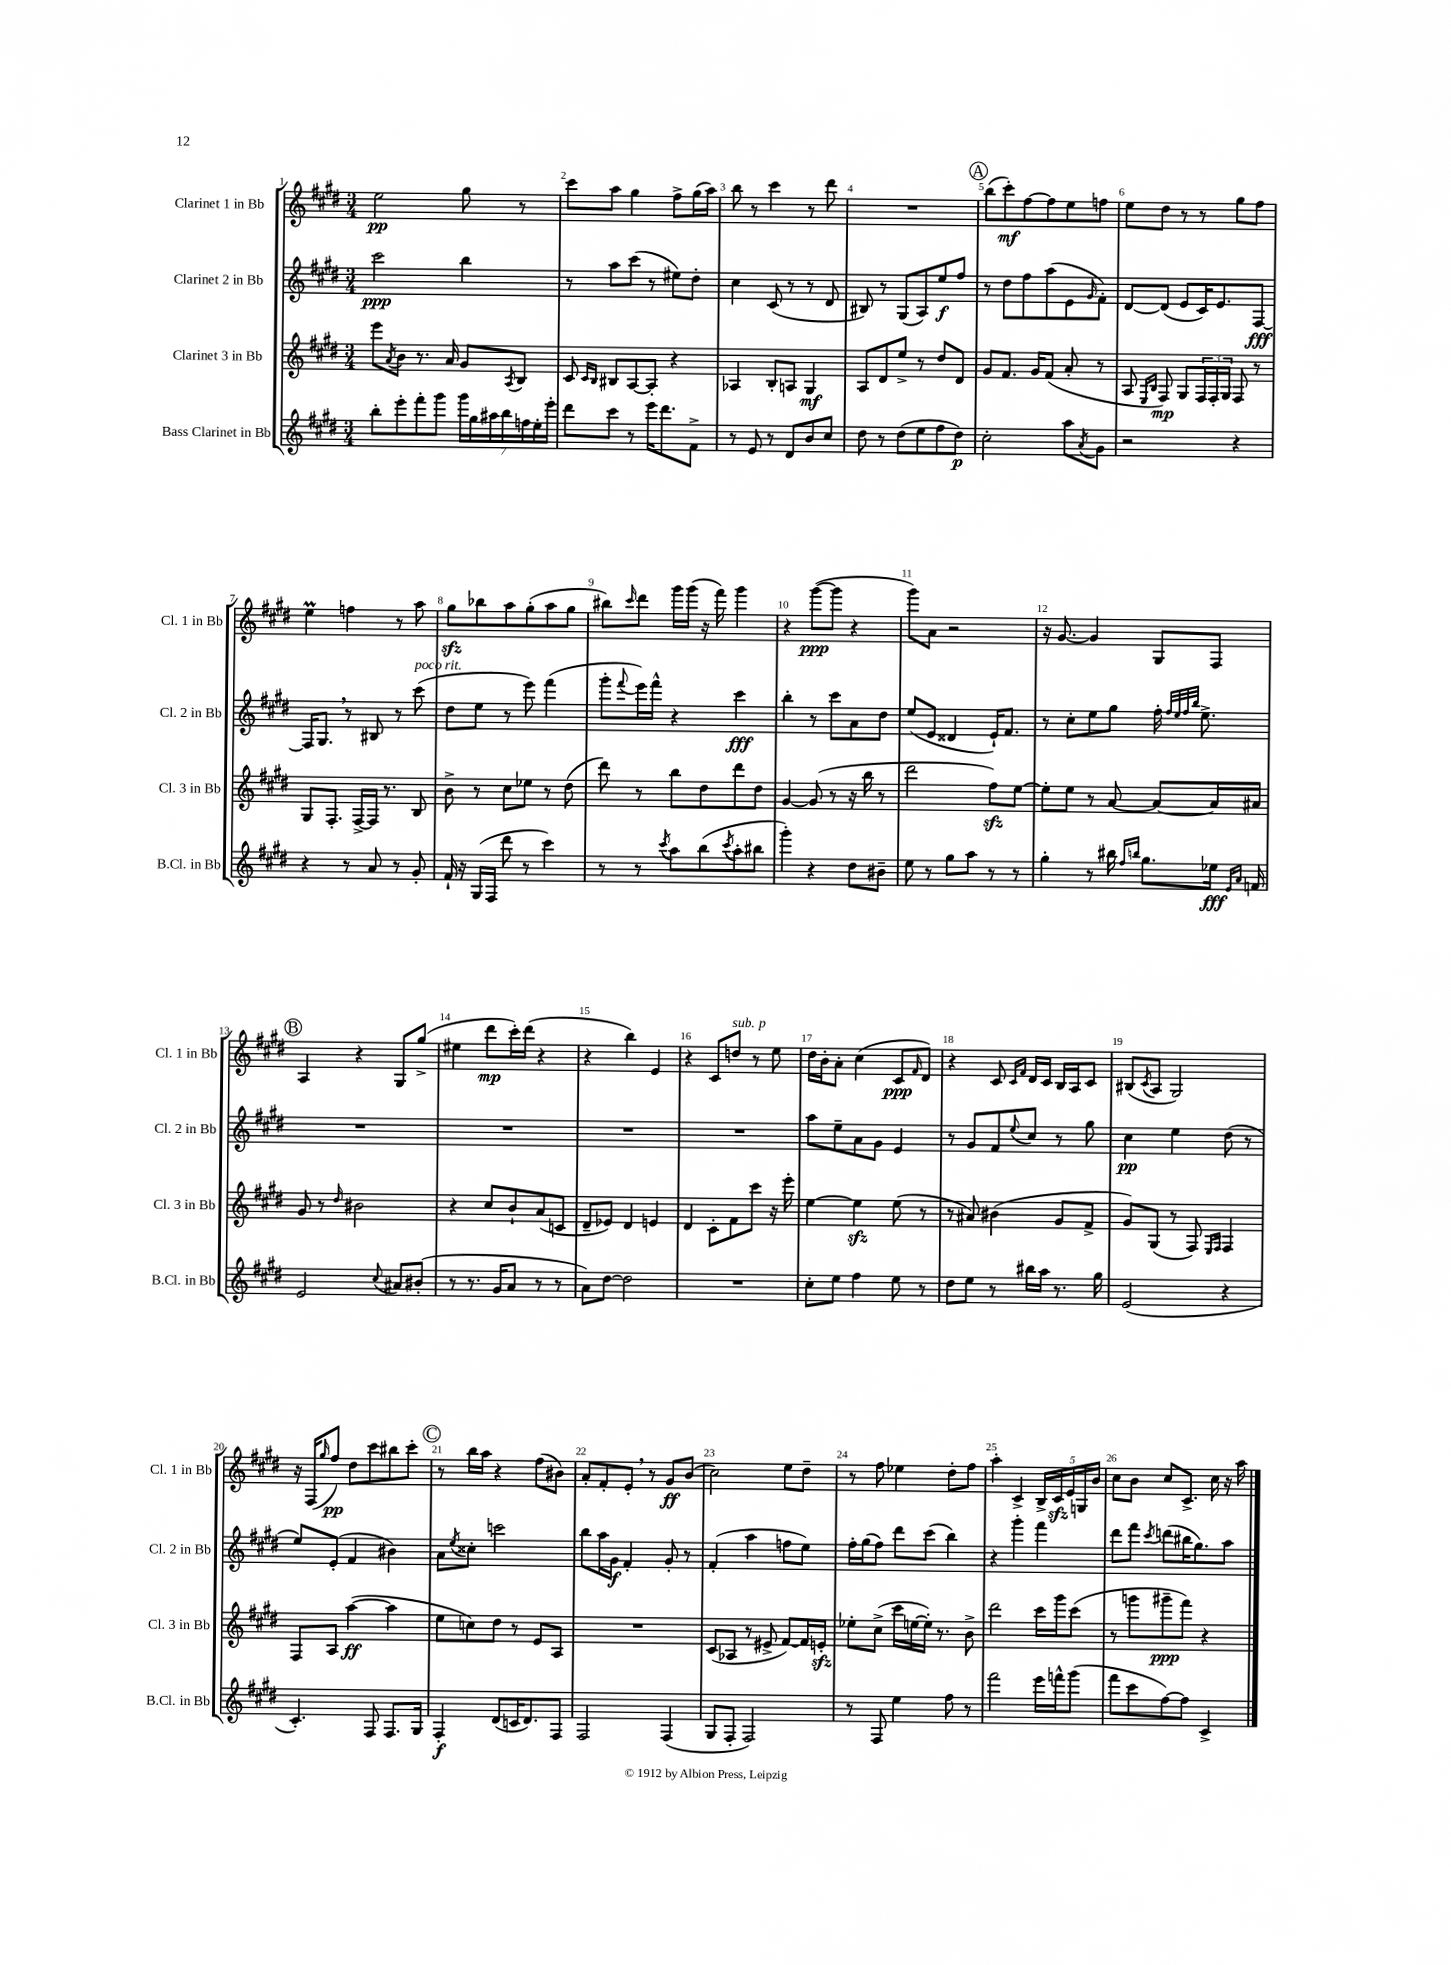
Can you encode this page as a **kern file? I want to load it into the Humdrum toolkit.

**kern	**kern	**kern	**kern
*staff4	*staff3	*staff2	*staff1
*clefG2	*clefG2	*clefG2	*clefG2
*k[f#c#g#d#]	*k[f#c#g#d#]	*k[f#c#g#d#]	*k[f#c#g#d#]
*M3/4	*M3/4	*M3/4	*M3/4
8bb'	8eee	2ccc#	2ee
.	8qa	.	.
8eee'	8b	.	.
8fff#'	8.r	.	.
8ggg#	.	.	.
.	16a	.	.
28ggg#	8g#	4bb	8gg#
28gg#	.	.	.
28aa#	.	.	.
28bb	.	.	.
.	8qA	.	.
.	8B	.	8r
28ff	.	.	.
28ee'	.	.	.
28eee'	.	.	.
=	=	=	=
8ddd#	8c#	8r	8ccc#
.	16qqc#	.	.
.	16qqB	.	.
8ccc#	8B#	8aa	8aa
8r	[8A	(8ccc#	4gg#
16eee	8A']	8r	.
8.ddd#	.	.	.
.	4r	8ee#)	8ff#^
8f#^	.	8dd#'	(16gg#
.	.	.	16aa)
=	=	=	=
8r	4A-	4cc#	8bb
8e	.	.	8r
8r	8B'	(8c#	4ccc#
8d#	8A	8r	.
8b	4G#	8r	8r
8cc#	.	8d#	8ddd#
=	=	=	=
8dd#	8A	8B#)	2.r
8r	8d#	8r	.
(8dd#	8ee^	(8G#	.
8ee	8r	8A)	.
8ff#	8dd#	8ee	.
8dd#)	8d#	8ff#	.
=	=	=	=
2cc#'	8g#	8r	(8bb
.	8.f#	8dd#	8ccc#')
.	.	8ff#	[8ff#
.	16g#	.	.
.	(8f#	(8aa	8ff#]
8aa	8a'	8e	8ee
8qa	.	16qqg#	.
8g#	8r	8f#')	8ff
=	=	=	=
2r	8A	[8d#	8ee
.	16qqE	.	.
.	16qqB	.	.
.	8F#)	(8d#]	8dd#
.	8G#	8e	8r
.	24F#	16c#)	8r
.	24F#'	.	.
.	.	8.e	.
.	24G#	.	.
4r	8F#	.	8gg#
.	8r	[8F#	8ff#
=	=	=	=
4r	8G#	16F#]	4ee
.	.	8.G#	.
.	8.F#'	.	.
8r	.	8r	4ff
.	[16F#^	.	.
8a	16F#]	8B#	.
.	8.r	.	.
8r	.	8r	8r
8g#'	8B	(8ccc#	8aa
=	=	=	=
16f#`	8b^	8dd#	8gg#
16r	.	.	.
(16G#	8r	8ee	8bb-
16F#	.	.	.
8ddd#	8cc#	8r	8aa
8r	8ee-	8eee)	(8gg#'
4ccc#)	8r	(4fff#	8aa
.	(8dd#	.	8gg#
=	=	=	=
8r	8ddd#)	8ggg#'	8bb#)
.	.	8qqfff#	16qqccc#
8r	8r	16eee)	8ddd#
.	.	16fff#^^	.
8qccc#	.	.	.
8aa	8bb	4r	16ggg#
.	.	.	(16ggg#
(8bb	8dd#	.	16r
.	.	.	16fff#)
8qccc#	.	.	.
8aa'	8ddd#	4ccc#	4ggg#
8bb#	8dd#	.	.
=	=	=	=
4ggg#')	[4g#	4bb'	4r
4r	(8g#]	8r	([8ggg#
.	8r	8ccc#	8ggg#]
8dd#	16r	8a	4r
.	16bb	.	.
8b#~	8r	8dd#	.
=	=	=	=
8ee	2ddd#	(8ee	8ggg#)
8r	.	8e	8a
8gg#	.	4d##	2r
8aa	.	.	.
8r	8ff#)	16e`)	.
.	.	8.f#	.
8r	[8ee	.	.
=	=	=	=
4gg#'	8ee']	8r	16r
.	.	.	[8.g#
.	8ee	8cc#'	.
8r	8r	8ee	4g#]
16bb#	[8a	8gg#	.
16qqff#	.	.	.
16qqbb	.	.	.
8.gg#	.	.	.
.	8a_	16ff#'	8G#
.	.	32qqff#	.
.	.	32qqee	.
.	.	32qqff#	.
.	.	32qqbb	.
.	.	8.ee^	.
16ee-	16a]	.	8F#
16qqe	.	.	.
16qqa	.	.	.
16f	16a#	.	.
=	=	=	=
2e	8g#	2.r	4A
.	8r	.	.
.	16qqdd#	.	.
.	2b#	.	4r
8qqcc#	.	.	.
8a#	.	.	8G#
(8b#'	.	.	(8gg#^
=	=	=	=
8r	4r	2.r	4ee#
8.r	.	.	.
.	8cc#	.	8ddd#
16g#	.	.	.
8a	8b`	.	16ccc#')
.	.	.	(16ddd#
8r	(8a	.	4r
8r	8c	.	.
=	=	=	=
8a)	8d#~	2.r	4r
[8dd#	8e-)	.	.
2dd#]	4d#	.	4bb)
.	4e	.	4e
=	=	=	=
2.r	4d#	2.r	4r
.	8c#'	.	8c#
.	8f#	.	8dd
.	8ccc#	.	8r
.	16r	.	8ee
.	16eee'	.	.
=	=	=	=
8cc#'	[4ee	8aa	16dd#
.	.	.	16b'
8ee	.	8ee~	8a'
4ff#	4ee]	8a	(4cc#
.	.	8g#	.
8ee	(8ee	4e	8c#
.	.	.	16qqf#
8r	8r	.	8d#)
=	=	=	=
8dd#	8r	8r	4r
8ee	8a#)	8g#	.
8r	(4b#	8f#	8c#
.	.	.	16qqc#
.	.	8qqee	16qqf#
16bb#	.	8cc#	16d#
16aa	.	.	16c#
8.r	8g#	8r	16B
.	.	.	16A
.	8f#^	8gg#	8c#
16gg#	.	.	.
=	=	=	=
(2e	8g#)	4cc#	(8B#
.	.	.	8qc#
.	(8G#	.	8A
.	8r	4ee	2G#)
.	8F#)	.	.
.	16qqE	.	.
.	16qqF#	.	.
4r	4F#	(8dd#	.
.	.	8r	.
=	=	=	=
4.c#')	8F#	8ee)	16r
.	.	.	(16F#
.	.	.	16qqgg#
.	8A	(8e'	8ff#)
.	([4aa	4f#	8dd#
8F#	.	.	8ccc#
8.F#	4aa]	4b#)	8bb#
.	.	.	8ccc#'
16G#	.	.	.
=	=	=	=
4F#'	8ee	8a	8r
.	.	8qee	.
.	8cc)	8cc##'	16bb
.	.	.	16aa
(8d#	8dd#	2ccc	4r
16c	8r	.	.
8.d#)	.	.	.
.	8e	.	(8ff#
8F#	8A	.	8b#)
=	=	=	=
2F#	2.r	8bb	8a'
.	.	16aa	8f#'
.	.	16g#	.
.	.	4f#'	8e'
.	.	.	8r
(4F#	.	8g#'	8g#
.	.	8r	(8b
=	=	=	=
8G#	(8c#	(4f#'	2cc#)
8F#'	8A-	.	.
2F#)	8r	4aa	.
.	8e#^	.	.
.	[8f#)	8ff	8ee
.	16f#]	8ee)	8dd#~
.	16e'	.	.
=	=	=	=
8r	8ee-'	16ff#'	8r
.	.	(16gg#	.
8F#	(8cc#^	8ff#)	8ff#
4ee	16ccc#	8ddd#	4ee-
.	[16ee	.	.
.	16ee'])	(8ccc#	.
.	8.r	.	.
8ff#	.	4bb)	8dd#'
8r	8b^	.	8ff#
=	=	=	=
2fff#	2ddd#	4r	4aa'
.	.	4ggg#'	4c#^
16eee	16ccc#	4fff#	20B^
.	.	.	20c#
16fff^^	16ggg#	.	.
.	.	.	20e
(8ggg#	(8ccc#	.	.
.	.	.	20G
.	.	.	20b
=	=	=	=
8fff#	8r	8ddd#	8cc#
8ccc#	8ggg	8fff#	8b
.	.	8qccc#	.
[8ff#)	8ggg#~	(8ddd	8cc#
8ff#]	8fff#)	16bb#	8.c#^
.	.	8.gg#)	.
4c#^	4r	.	.
.	.	.	16cc#
.	.	8aa	16r
.	.	.	16aa
==	==	==	==
*-	*-	*-	*-
